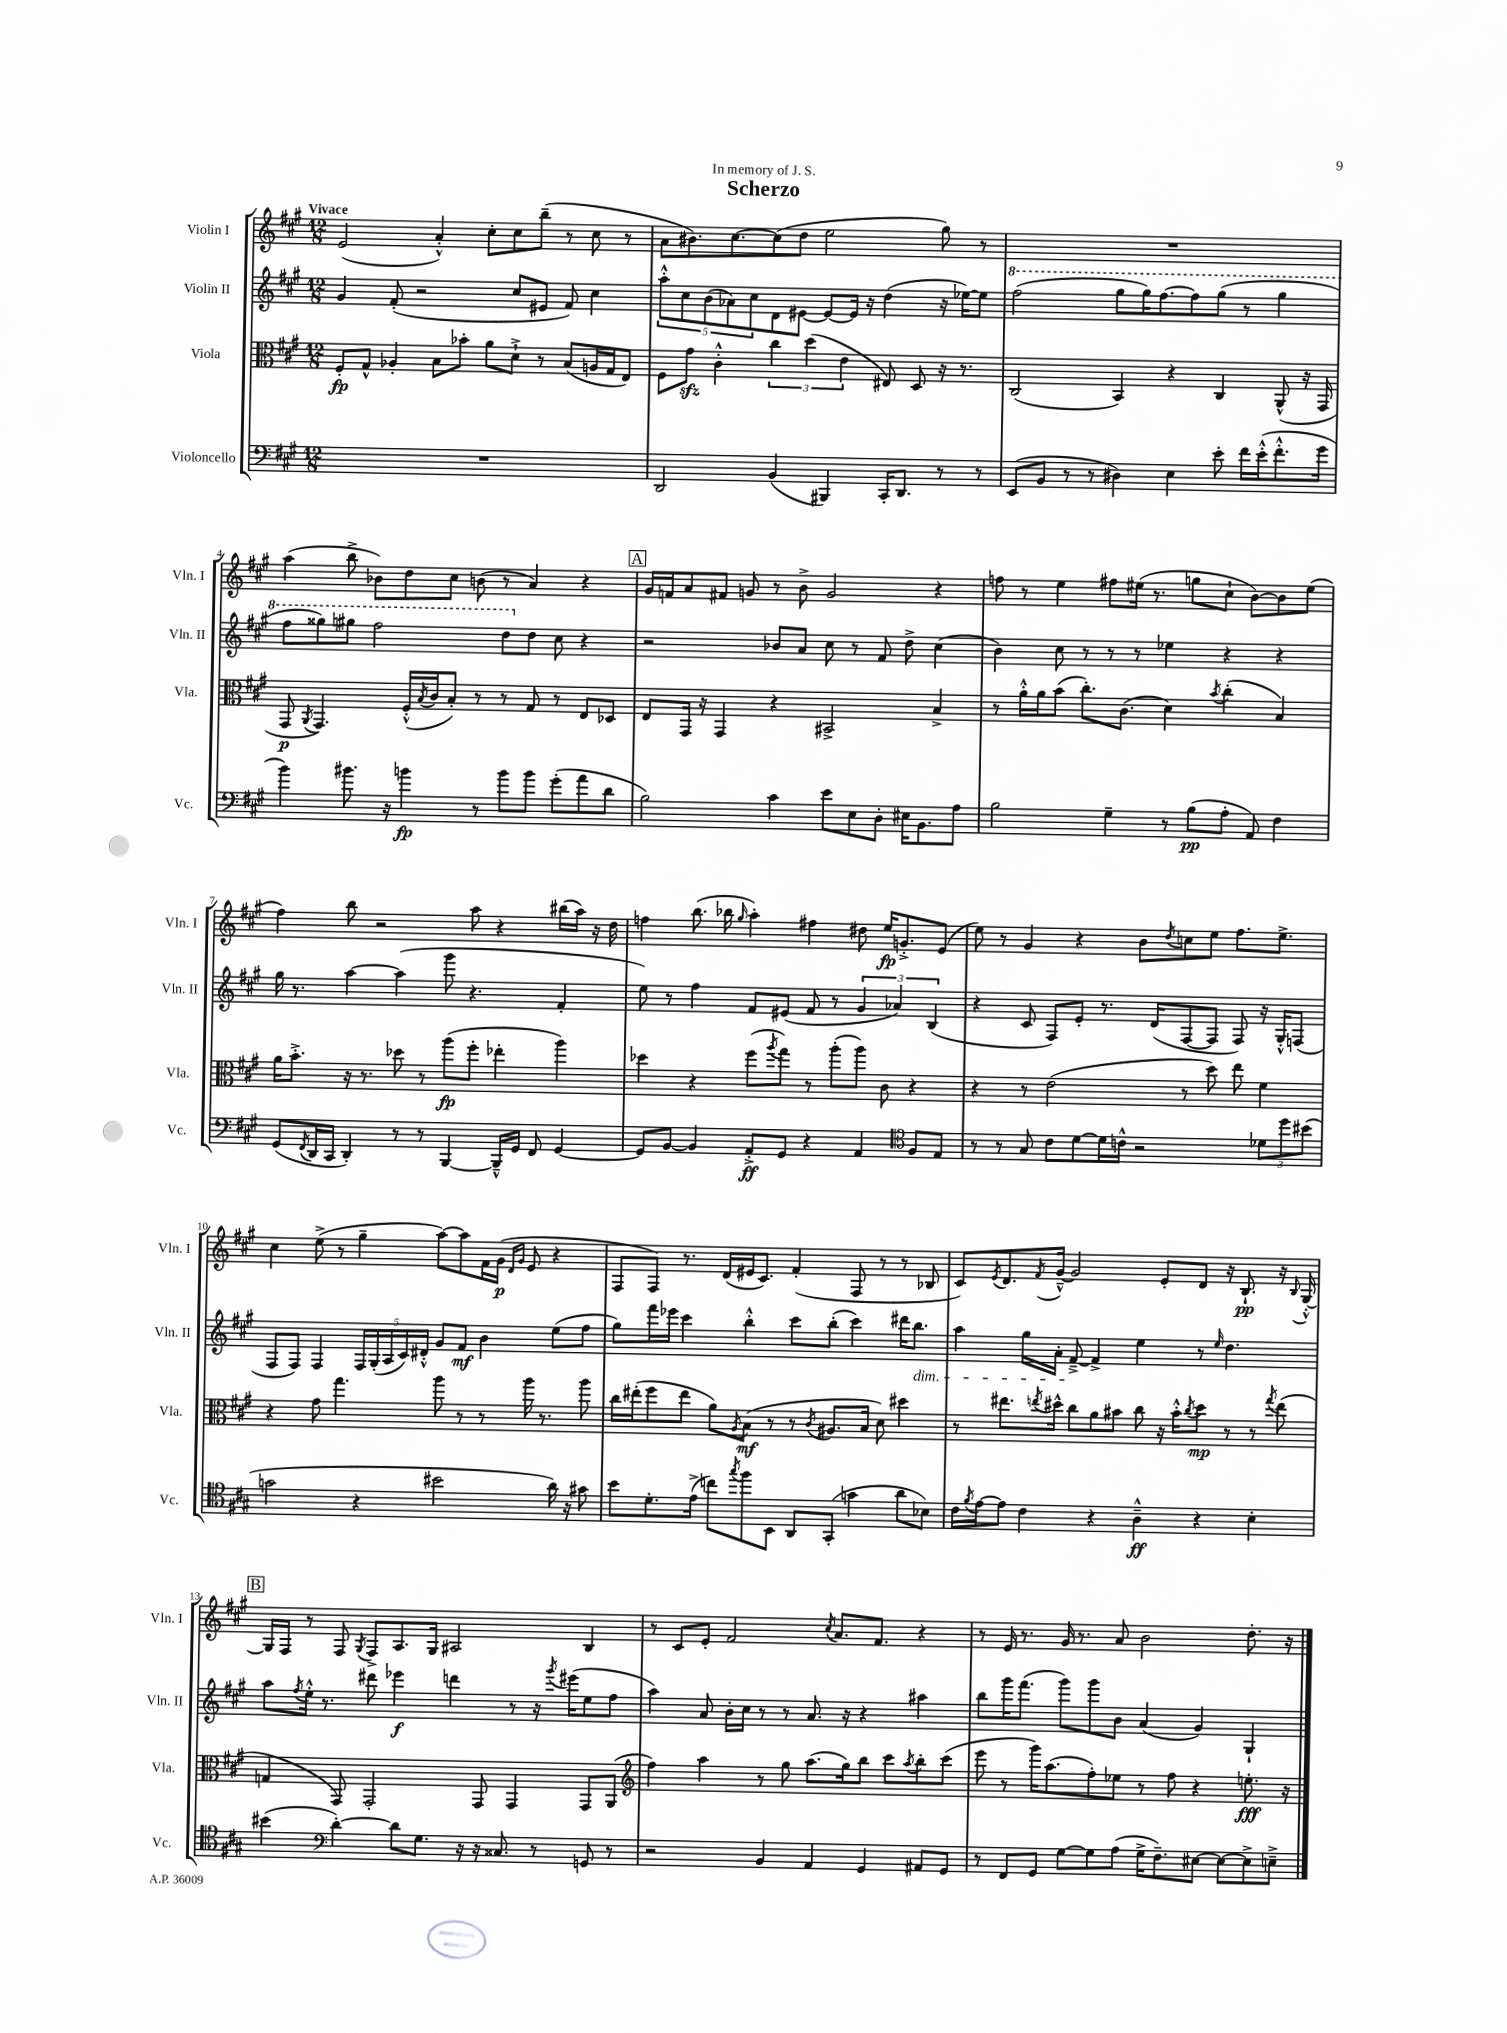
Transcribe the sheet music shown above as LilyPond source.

\header { title = "Scherzo" dedication = "In memory of J. S." }
<<
\new StaffGroup <<
\new Staff = "s0" \with { instrumentName = "Violin I" shortInstrumentName = "Vln. I" } {
    \clef treble \key a \major \numericTimeSignature \time 12/8 \tempo "Vivace"
    e'2( a'4-.-^) cis''8-. cis''8 b''8--( r8 cis''8 r8 |
    a'8 bis'8.) cis''8.~ cis''8( d''8 e''2 gis''8) r8 |
    R1. |
    a''4( b''8-> bes'8) d''8 cis''8 b'8( r8 a'4) r4 |
    \mark \markup { \box "A" } gis'16 f'16 a'8 fis'8 g'8 r8 b'8-> g'2 r4 |
    f''8 r8 e''4 fis''8 eis''16( r8. g''8 cis''8-! b'8~) b'8 eis''8( |
    fis''4) b''8 r2 a''8 r4 bis''16( a''16) r16 d''16 |
    f''4 b''8.( bes''16 \grace { gis''16 } a''4-.) fis''4 dis''8 e''16\fp g'8.-.-> e'8( |
    e''8) r8 gis'4 r4 b'8 \acciaccatura { d''8 } c''8 e''8 fis''8. e''8.-> |
    cis''4 e''8->( r8 gis''4-- a''8~) a''8 fis'16 gis'16\p( \grace { d'16 gis'16 } e'8 r4 |
    fis8 fis8) r8. d'16( eis'16 cis'8.) fis'4-.( fis8 r8 r8 bes8 |
    cis'8) \acciaccatura { e'8 } d'8. \acciaccatura { fis'8 } gis'16~---^ gis'2 e'8-. d'8 r16 b8.-!\pp r16 \appoggiatura { b8 } gis16~-.-^ |
    \mark \markup { \box "B" } gis16 fis16 r8 fis8 \acciaccatura { gis8 } fis8-> a8. gis16 ais2 b4 |
    r8 cis'8 e'8-. fis'2 \acciaccatura { cis''8 } a'8. fis'8. r4 |
    r8 e'16 r8. gis'16 r8. a'8 b'2 d''8.-. r16 \bar "|." |
}
\new Staff = "s1" \with { instrumentName = "Violin II" shortInstrumentName = "Vln. II" } {
    \clef treble \key a \major \numericTimeSignature \time 12/8
    gis'4 fis'8-.( r2 cis''8 eis'8 fis'8) cis''4 |
    \tuplet 5/4 { a''8-.-^ cis''8 b'8( aes'8) cis''8 } d'8 eis'8~ eis'8~ eis'16 r16 d''4( r16 ees''16~) ees''8 |
    \ottava #1 fis'''2( gis'''8 gis'''16) fis'''8.~ fis'''8 gis'''8( r8 gis'''4 |
    fis'''8 gisis'''8) gis'''8 fis'''2 d'''8 \ottava #0 d''8 cis''8 r4 |
    \mark \markup { \box "A" } r2 bes'8 a'8 cis''8 r8 fis'8 d''8-> cis''4( |
    b'4) cis''8 r8 r8 r8 ees''4 r4 r4 |
    gis''16 r8. a''4~ a''4( gis'''8 r4. fis'4-. |
    e''8) r8 fis''4 fis'8 eis'8( fis'8 r8 \tuplet 3/2 { gis'4 aes'4) b4( } |
    r4 cis'8 fis8) e'8-. r8. d'16( fis8~ fis8 fis8) r16 gis16-.-^ f8( |
    fis8 fis8) fis4 \tuplet 5/4 { fis16 gis16-.( a16 cis'16) dis'16-.-^ } gis'8 fis'8\mf b'4 e''8( fis''8 |
    gis''8) fis'''16 ees'''16 cis'''4 b''4-.-^ cis'''8 b''8-.( cis'''4) dis'''16 b''8.\dim |
    a''4 gis''16 a'16-. fis'8~--->\! fis'4-> e''4 r8 \grace { e''16 } d''4. |
    \mark \markup { \box "B" } a''8 \acciaccatura { fis''8 } e''16-.-^ r8. dis'''8 ees'''4\f d'''4 r8 r16 \acciaccatura { gis'''8 } eis'''16( e''8 fis''8 |
    a''4) a'8 b'16-. cis''16 r8 r8 a'8. r16 r4 ais''4 |
    b''8 gis'''16 fis'''8.( gis'''8) gis'''8 b'8 a'4( gis'4) gis4-! \bar "|." |
}
\new Staff = "s2" \with { instrumentName = "Viola" shortInstrumentName = "Vla." } {
    \clef alto \key a \major \numericTimeSignature \time 12/8
    fis8-.\fp gis8-^ aes4-. b8 bes'8-. a'8 d'8-!-> r8 b8( a16 gis16 e8) |
    fis8 gis'8\sfz cis'4-.-^ \tuplet 3/2 { cis''4 d''4( e'4 } eis8) d8 r16 r8. |
    cis2( b,4) r4 cis4 a,8-^( r16 gis,16 |
    gis,8\p \acciaccatura { a,8 } gis,4.) fis16-.-^( \acciaccatura { b8 } cis'16 b8-.) r8 r8 gis8 r8 e8 des8 |
    \mark \markup { \box "A" } e8 gis,16 r16 gis,4 r4 bis,2-> b4-> |
    r8 a'16-.-^ a'16 b'8( cis''8.-.) cis'8.( d'4) \acciaccatura { b'8 } cis''4-.( b4) |
    a'16 b'8.-.-> r16 r8. des''8 r8 a''8\fp( fis''8-. ees''4-. a''4) |
    des''4 r4 fis''8( \acciaccatura { a''8 } gis''8) r8 a''8-.( a''8) cis'8 r4 |
    r4 r8 e'2( r8 d''8) e''8 fis'4 |
    r4 gis'8 gis''4. a''8 r8 r8 a''16 r8. a''8 |
    cis''16 eis''16-.( fis''8 eis''8 a'8) \acciaccatura { a8 } b8\mf( r8 r8 \acciaccatura { cis'8 } ais8. b16 d'8) dis''4 |
    r8 eis''8. \acciaccatura { e''8 } dis''16-^ cis''8 a'8 bis'8 cis''8 r16 bis'16-.-^ \acciaccatura { cis''8 } dis''8\mp r8 r8 \acciaccatura { gis''8 } e''8( |
    \mark \markup { \box "B" } g4 gis,8) gis,2-. gis,8 gis,4 gis,8 a,8( |
    \clef treble fis''4) a''4 r8 gis''8 a''8.( gis''16) b''8 cis'''8 \acciaccatura { a''8 } b''8-. cis'''8( |
    e'''8 r8 gis'''16) a''8.( fis''8-.) ees''8 r8 fis''8 r4 e''8.-.\fff r16 \bar "|." |
}
\new Staff = "s3" \with { instrumentName = "Violoncello" shortInstrumentName = "Vc." } {
    \clef bass \key a \major \numericTimeSignature \time 12/8
    R1. |
    d,2 b,4( bis,,4) cis,16-. d,8. r8 r8 |
    e,8( b,8 r8 r8 dis4) e4 e'8-. fis'16 e'16-.-^( fis'8.-.-^ gis'16 |
    b'4) bis'8. r16 b'4\fp r8 b'8 b'8 gis'8-.( a'8 d'8 |
    \mark \markup { \box "A" } b2) cis'4 e'8 e8 d8-. eis16 b,8. a8 |
    b2 gis4-- r8 b8\pp( a8-. a,8) fis4 |
    gis,8( \acciaccatura { fis,8 } d,16 cis,16 d,4-.) r8 r8 b,,4~ b,,16---^ gis,16 fis,8 gis,4~ |
    gis,8 b,8~ b,4 a,8-.->\ff gis,8 r4 a,4 \clef tenor fis8 e8 |
    r8 r8 gis8 cis'8 d'8~ d'16 c'16-^ r2 \tuplet 3/2 { des'8 d''8 bis'8( } |
    g'2 r4 bis'2 a'16) r16 gis'8 |
    b'8 d'8.-. e'16->( c''8) \acciaccatura { gis''8 } fis''8 b,8 a,8 gis,8-.( g'4 a'8 bes8) |
    cis'16 \acciaccatura { fis'8 } e'16~ e'8 cis'4 r4 a4---^\ff r4 b4-. |
    \mark \markup { \box "B" } bis'4( \clef bass d'4~-.) d'8 gis8. r16 r16 cisis8. r8 g,8 r8 |
    r2 b,4 a,4 gis,4 ais,8 gis,8 |
    r8 fis,8 gis,8 gis8~ gis8 a8( gis16-> fis8.--) eis8~ eis8~ eis8-> e8---> \bar "|." |
}
>>
>>
